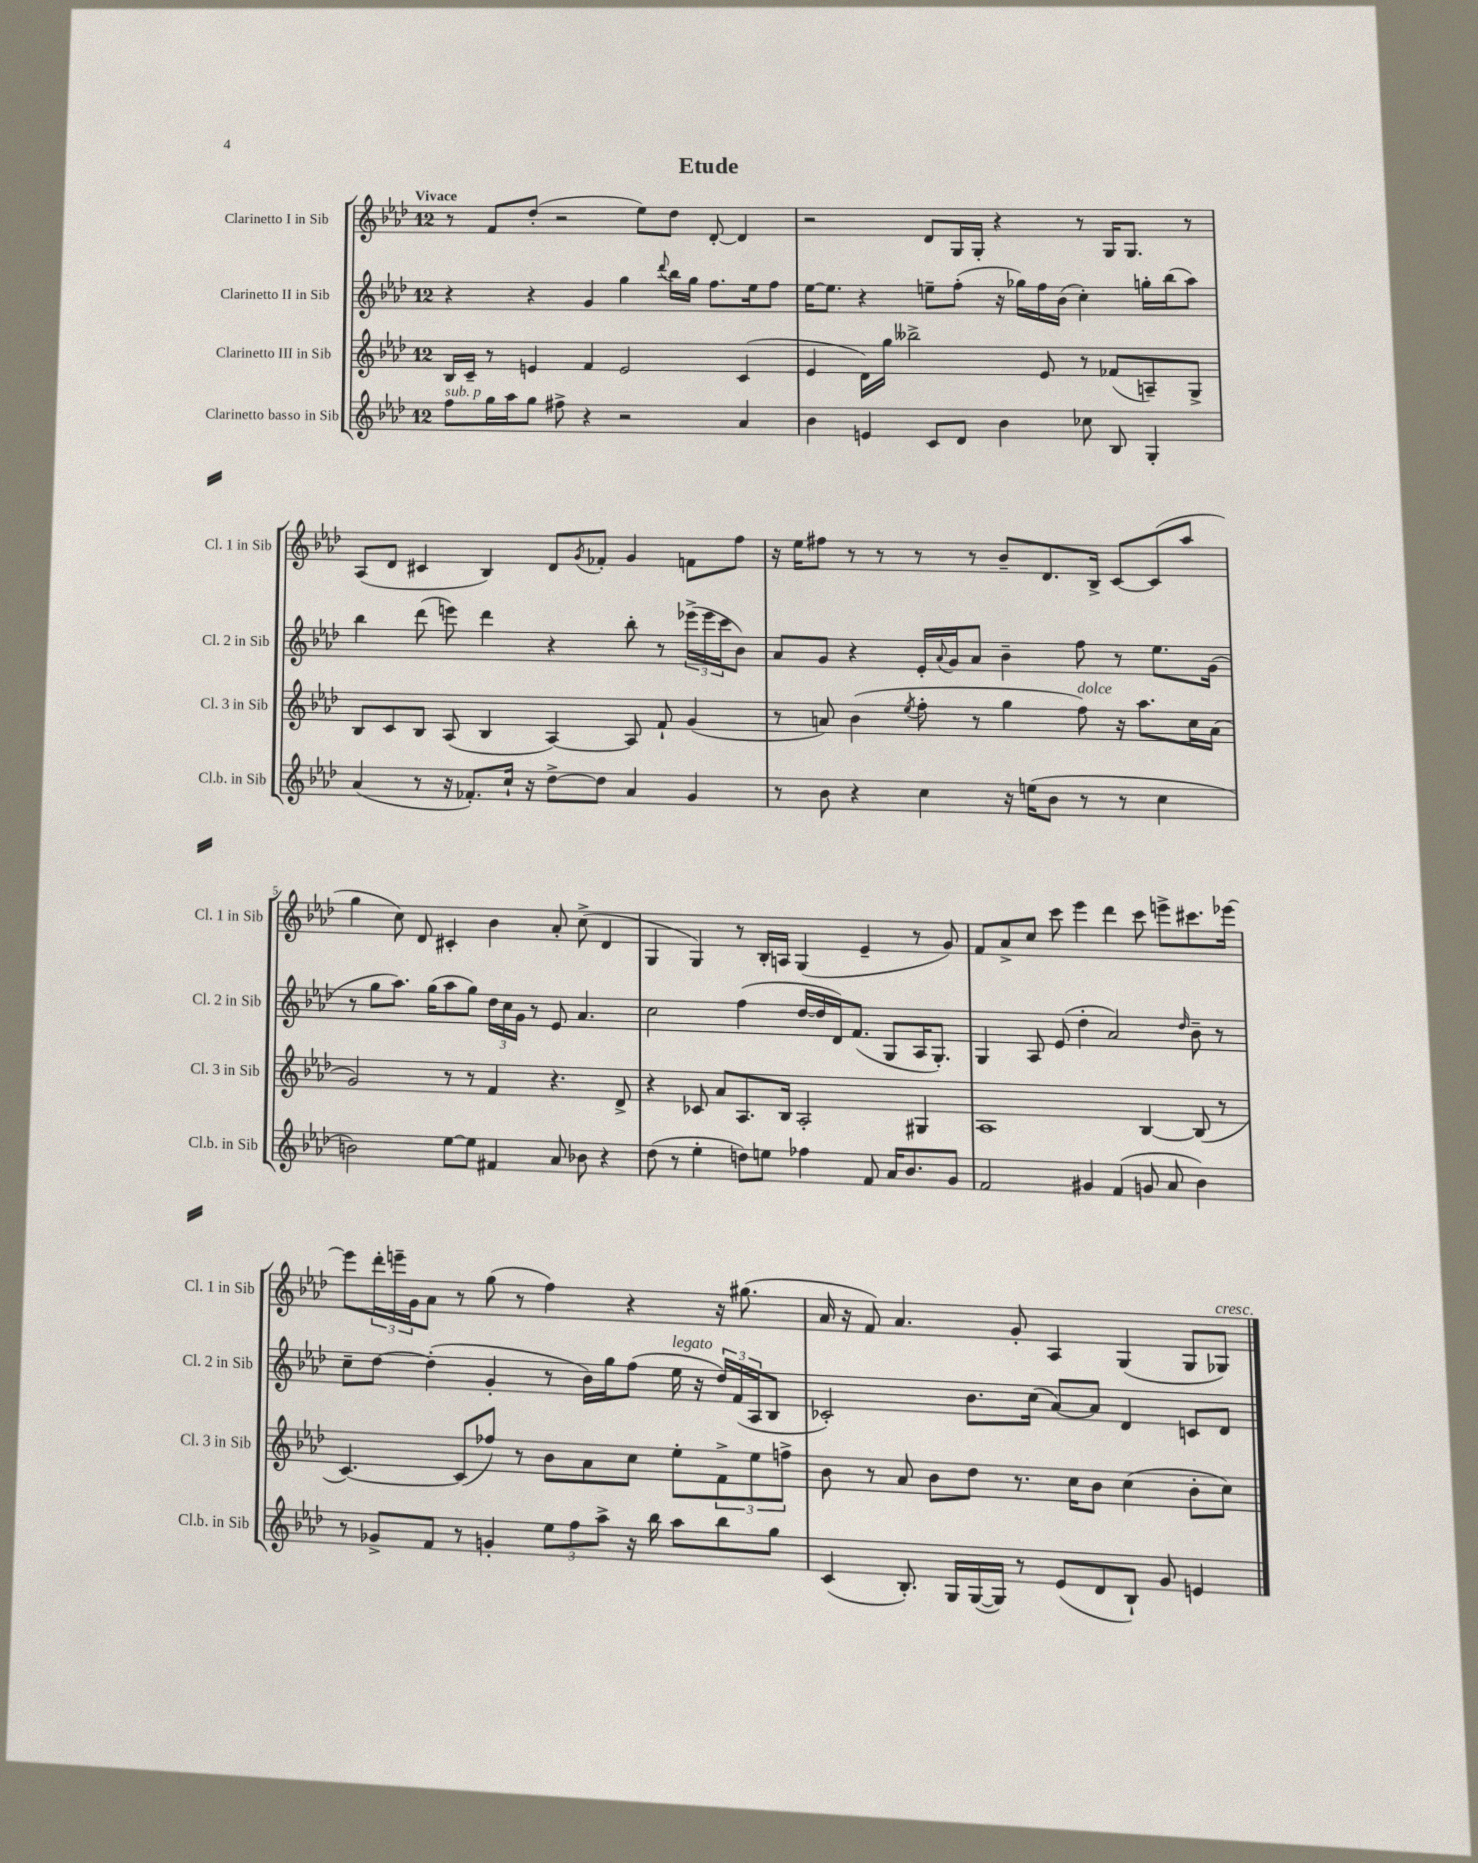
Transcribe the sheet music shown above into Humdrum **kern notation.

**kern	**kern	**kern	**kern
*part4	*part3	*part2	*part1
*staff4	*staff3	*staff2	*staff1
*I"Clarinetto basso in Sib	*I"Clarinetto III in Sib	*I"Clarinetto II in Sib	*I"Clarinetto I in Sib
*I'Cl.b. in Sib	*I'Cl. 3 in Sib	*I'Cl. 2 in Sib	*I'Cl. 1 in Sib
*clefG2	*clefG2	*clefG2	*clefG2
*k[b-e-a-d-]	*k[b-e-a-d-]	*k[b-e-a-d-]	*k[b-e-a-d-]
*M12/8	*M12/8	*M12/8	*M12/8
=1	=1	=1	=1
!	!	!	!LO:TX:a:B:t=Vivace
!LO:TX:a:i:t=sub. p	!	!	!
8ff\L	16B-/LL	4r	8r
.	16c~/JJ	.	.
16gg\L	8r	.	8f/L
16aa-\J	.	.	.
8gg\J	4en/	4r	(8dd-'/J
8ff#X^\	.	.	2r
4r	4f/	4g/	.
2r	2e/	4gg\	.
.	.	.	8ee-\L)
.	.	8qqddd-/	.
.	.	16bb-\LL	8dd-\J
.	.	16gg\JJ	.
.	.	8.ff\L	[8d-'/
4a-/	(4c/	.	4d-/]
.	.	16ee-\k	.
.	.	8ff\J	.
=2	=2	=2	=2
4b-\	4e-/	[16ee-\KL	2r
.	.	8.ee-\J]	.
4en/	16d-\LL)	4r	.
.	16gg\JJ	.	.
.	2bb--X^\	.	.
8c/L	.	8een~\L	8d-/L
8d-/J	.	(8ff'\J	16G/L
.	.	.	16G'/JJ
4b-\	.	16r	4r
.	.	16gg-X\LL)	.
.	8e-/	16ff\	.
.	.	(16b-\JJ	.
8cc-X\	8r	4cc'\)	8r
8B-/	(8f-X/L	.	16G/KL
.	.	.	8.G/J
4G'/	8An~/)	16ggn'\LL	.
.	.	(16bb-\J	.
.	8G^/J	8aa-\J)	8r
!!LO:LB:g=z
=3	=3	=3	=3
(4a-/	8B-/L	4bb-\	(8A-/L
.	8c/	.	8d-/J
8r	8B-/J	(8ddd-\	4c#X/
16r	(8A-/	8eeen\)	.
8.f-X'/L)	.	.	.
.	4B-/	4ddd-\	4B-/)
16cc`/Jk	.	.	.
16r	.	.	.
[8dd-^\L	[4A-/)	4r	8d-/L
.	.	.	8qg/
8dd-\J]	.	.	8f-X'/J
4a-/	8A-/]	8bb-'\	4g/
.	8f`/	8r	.
4g/	(4g/	(24eee-X^\LL	8fn\L
.	.	24eee-\	.
.	.	24ccc\J	.
.	.	8b-\J)	8ff\J
=4	=4	=4	=4
8r	8r	8a-/L	16r
.	.	.	16ee-\KL
8b-\	8an/)	8g/J	8ff#X\J
4r	(4b-\	4r	8r
.	.	.	8r
.	8qee-/	.	.
4cc\	8ff'\	16e-'/LL	8r
.	.	8qqa-/	.
.	.	16g/J	.
.	8r	8a-/J	8r
16r	4gg\	4b-~\	8b-~/L
(16een\KL	.	.	.
8b-\J	.	.	8.d-/
!	!LO:TX:a:i:t=dolce	!	!
8r	8ff\)	8ff\	.
.	.	.	16B-^/Jk
8r	16r	8r	[8c/L
.	8.aa-\L	.	.
4cc\	.	8.ee-\L	(8c/]
.	16cc\L	.	8aa-/J
.	(16a\JJ	(16g\Jk	.
!!LO:LB:g=z
=5	=5	=5	=5
2bn\)	2g/)	8r	4gg\
.	.	8gg\L	.
.	.	8.aa-\J)	8cc\)
.	.	.	8d-/
.	.	(16gg\KL	.
[8ee-\L	8r	8aa-\	4c#X'/
8ee-\J]	8r	8gg\J)	.
4f#X/	4f/	24dd-\LL	4b-\
.	.	24cc\	.
.	.	24g\JJ	.
.	.	8r	.
8a-/	4.r	8e-/	8a-'/
8b-X\	.	4.a-/	(8cc^\
4r	.	.	4d-/
.	8d-^/	.	.
=6	=6	=6	=6
(8dd-\	4r	2cc\	4G/
8r	.	.	.
4ee-'\	8c-X/	.	4G/)
.	8a-/L	.	.
8ddn\L)	8.A-/	(4ff\	8r
8een\J	.	.	16B-'/LL
.	16B-/Jk	.	16An/JJ
4ff-X\	2A-'/	[16dd-/LL	(4G/
.	.	16dd-/]	.
.	.	16d-/J)	.
.	.	(8.f/J	.
8f/	.	.	4e-~/
16a-/KL	.	8G/L	.
8.b-/	.	.	.
.	4G#X/	16A-/K	8r
.	.	8.G'/J)	.
8g/J	.	.	8g/)
=7	=7	=7	=7
2f/	1A-	4G/	8f/L
.	.	.	8a-^/
.	.	8A-/	8cc/J
.	.	(8e-/	8ccc\
4g#X/	.	4dd-'\	4eee-\
(4f/	.	2a-/)	4ddd-\
8gn/	[4B-/	.	8ccc\
8a-/	.	.	8eeen^\L
.	.	16qqdd-/	.
4b-\)	(8B-/]	8b-~\	8.ccc#X\
.	8r	8r	.
.	.	.	[16eee-X\Jk
!!LO:LB:g=z
=8	=8	=8	=8
8r	[4.c/)	8cc~\L	8eee-\L]
8g-X^/L	.	[8dd-\J	24ddd-'\L
.	.	.	24eeen~\
.	.	.	24g\J
8f/J	.	(4dd-'\]	8a-\J
8r	(8c/L]	.	8r
4gn'/	8ff-X/J)	4g'/	(8gg\
.	8r	.	8r
12ee-\L	8b-\L	8r	4ff\)
12ff\	.	.	.
.	8a-\	16b-\LL)	.
12aa-^\J	.	.	.
.	.	16gg\J	.
16r	8cc\J	(8ff\J	4r
16bb-\	.	.	.
!	!	!LO:TX:a:i:t=legato	!
8aa-\L	8ee-'\L	16ee-\	.
.	.	16r	.
8bb-\	12f^\	24dd-/LL)	16r
.	.	(24f/	.
.	.	.	(8.gg#X\
.	12ee-\	24A-/J	.
8gg\J	.	8B-/J	.
.	12ffn^\J	.	.
=9	=9	=9	=9
(4c/	8b-\	2c-X'/)	16a-/
.	.	.	16r
.	8r	.	8f/)
8.B-'/)	8a-/	.	4.a-/
.	8b-\L	.	.
16G/LL	.	.	.
([16G/	8dd-\J	8.b-\L	.
16G/JJ])	.	.	.
8r	8.r	.	8g'/
.	.	(16cc\Jk	.
(8e-/L	.	[8a-/L)	4A-/
.	16cc\KL	.	.
8d-/	8b-\J	8a-/J]	.
8B-`/J)	(4cc\	4d-/	(4G/
8g/	.	.	.
4en/	8b-'\L	8cn/L	8G/L
!	!	!	!LO:TX:a:i:t=cresc.
.	8cc\J)	8d-/J	8G-X/J)
==	==	==	==
*-	*-	*-	*-
